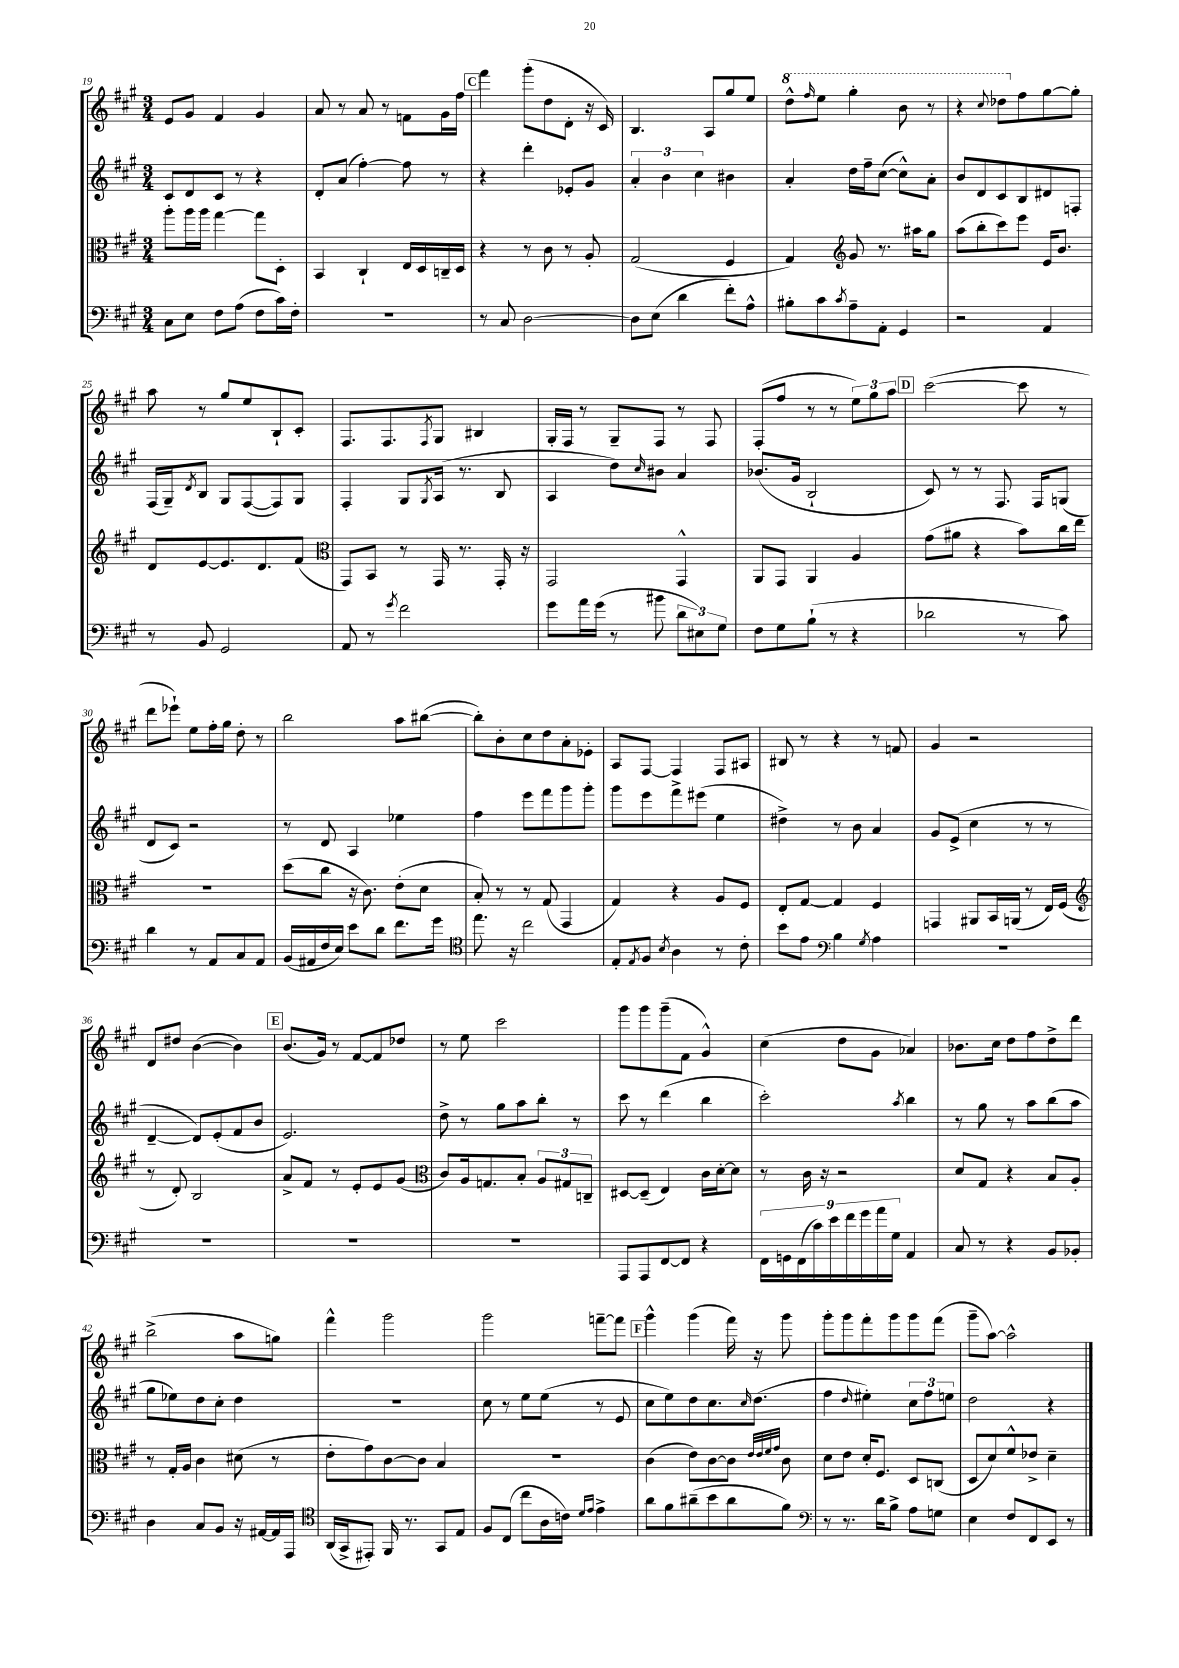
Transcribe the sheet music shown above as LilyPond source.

<<
\new StaffGroup <<
\new Staff = "s0" {
    \clef treble \key a \major \numericTimeSignature \time 3/4
    e'8 gis'8 fis'4 gis'4 |
    a'8 r8 a'8 r8 f'8 gis'16 fis''16 |
    \mark \markup { \box "C" } fis'''4 gis'''8-.( d''8 d'8-. r16 cis'16) |
    b4. a8 gis''8 e''8 |
    \ottava #1 d'''8-^ \grace { fis'''16 } e'''8 gis'''4-. b''8 r8 |
    r4 \appoggiatura { cis'''8 } des'''8 \ottava #0 fis''8 gis''8~ gis''8-. |
    a''8 r8 gis''8 e''8 b8-! cis'8-. |
    fis8. fis8. \acciaccatura { fis8 } gis8 bis4 |
    gis16-. fis16 r8 gis8-- fis8 r8 fis8 |
    fis8-.( fis''8 r8 r8 \tuplet 3/2 { e''8) gis''8 a''8 } |
    \mark \markup { \box "D" } cis'''2~( cis'''8 r8 |
    d'''8 ees'''8-!) e''8 fis''16-. gis''16 d''8-. r8 |
    b''2 a''8 bis''8~( |
    bis''8-.) b'8-. cis''8 d''8 a'8-. ees'8-. |
    a8 fis8~ fis4 fis8 ais8 |
    bis8 r8 r4 r8 f'8 |
    gis'4 r2 |
    d'8 dis''8 b'4~( b'4) |
    \mark \markup { \box "E" } b'8.( gis'16) r8 fis'8~ fis'8 des''8 |
    r8 e''8 cis'''2 |
    gis'''8 gis'''8 gis'''8--( fis'8 gis'4-^) |
    cis''4( d''8 gis'8 aes'4) |
    bes'8. cis''16 d''8 fis''8 d''8-> d'''8 |
    b''2->( a''8 g''8) |
    fis'''4-^ gis'''2 |
    gis'''2 f'''8~-- f'''8 |
    \mark \markup { \box "F" } gis'''4-^ gis'''4( fis'''16) r16 gis'''8 |
    gis'''8-. gis'''8 fis'''8-. gis'''8 gis'''8 fis'''8( |
    gis'''8-- a''8~) a''2-^ \bar "|." |
}
\new Staff = "s1" {
    \clef treble \key a \major \numericTimeSignature \time 3/4
    cis'8 d'8 cis'8 r8 r4 |
    d'8-. a'8( fis''4~-.) fis''8 r8 |
    \mark \markup { \box "C" } r4 d'''4-. ees'8-. gis'8 |
    \tuplet 3/2 { a'4-. b'4 cis''4 } bis'4 |
    a'4-. d''16 fis''16-- cis''8~( cis''8-^) a'8-. |
    b'8 d'8 cis'8 b8 dis'8 f8-. |
    fis16( gis16--) \acciaccatura { d'8 } b8 gis8 fis8~( fis8) gis8 |
    fis4-. gis8 \acciaccatura { gis8 } a16( r8. b8 |
    a4 d''8) \grace { cis''16 } bis'8 a'4 |
    bes'8.( gis'16 b2-! |
    \mark \markup { \box "D" } cis'8) r8 r8 fis8. fis16 g8( |
    d'8 cis'8) r2 |
    r8 d'8 a4 ees''4 |
    fis''4 e'''8 fis'''8 gis'''8 gis'''8-. |
    gis'''8 e'''8 fis'''8-> eis'''8( e''4 |
    dis''4->) r8 b'8 a'4 |
    gis'8 e'8->( cis''4 r8 r8 |
    d'4~-- d'8) e'8-.( fis'8 b'8 |
    \mark \markup { \box "E" } e'2.) |
    d''8-> r8 gis''8 a''8 b''8-. r8 |
    cis'''8 r8 d'''4( b''4 |
    cis'''2-.) \acciaccatura { a''8 } b''4 |
    r8 gis''8 r8 a''8 b''8( a''8 |
    gis''8 ees''8) d''8 cis''8-. d''4 |
    R2. |
    cis''8 r8 e''8 e''8( r8 e'8 |
    \mark \markup { \box "F" } cis''8 e''8) d''8 cis''8. \grace { cis''16 } d''8.( |
    fis''4 \grace { d''16 } eis''4-.) \tuplet 3/2 { cis''8 fis''8 e''8 } |
    d''2 r4 \bar "|." |
}
\new Staff = "s2" {
    \clef alto \key a \major \numericTimeSignature \time 3/4
    a''8-. a''16 a''16 gis''4~ gis''8 d8-. |
    b,4 cis4-! e16 d16 c16-- d16 |
    \mark \markup { \box "C" } r4 r8 cis'8 r8 a8-. |
    gis2( fis4 |
    gis4) \clef treble gis'8 r8. ais''16 gis''8 |
    a''8( b''8-. cis'''8) e'''8 e'16 b'8. |
    d'8 e'8~ e'8. d'8. fis'8( |
    \clef alto gis,8) b,8 r8 gis,16 r8. gis,16-. r16 |
    gis,2 gis,4-^ |
    a,8 gis,8 a,4 a4 |
    \mark \markup { \box "D" } gis'8( ais'8 r4 b'8) cis''16 e''16 |
    R2. |
    d''8( cis''8 r16 cis'8.) e'8-.( d'8 |
    b8-.) r8 r8 gis8( gis,4 |
    gis4) r4 a8 fis8 |
    e8-. gis8~ gis4 fis4 |
    g,4 ais,8 b,16 a,16( r8 e16) fis16( |
    \clef treble r8 d'8-.) b2 |
    \mark \markup { \box "E" } a'8-> fis'8 r8 e'8-. e'8 gis'8( |
    \clef alto cis'8) a16 g8. b8-. \tuplet 3/2 { a8 gis8 c8-- } |
    dis8~ dis8--( e4) cis'16 d'16~-. d'8 |
    r8 cis'16 r16 r2 |
    d'8 gis8 r4 b8 a8-. |
    r8 gis16-. a16 cis'4 dis'8( r8 |
    e'8-. gis'8) cis'8~ cis'8 b4 |
    R2. |
    \mark \markup { \box "F" } cis'4( e'8) cis'8~ cis'8 \grace { e'32 e'32 fis'32 gis'32 } cis'8 |
    d'8 e'8 d'16-. fis8. d8 c8( |
    d8 d'8) fis'8-^ ees'8-> d'4-- \bar "|." |
}
\new Staff = "s3" {
    \clef bass \key a \major \numericTimeSignature \time 3/4
    cis8 e8 fis8 a8( fis8 cis'16) fis16-. |
    R2. |
    \mark \markup { \box "C" } r8 cis8 d2~ |
    d8 e8( d'4 fis'8-.) a8-^ |
    bis8-. cis'8 \acciaccatura { cis'8 } a8-- a,8-. gis,4 |
    r2 a,4 |
    r8 b,8 gis,2 |
    a,8 r8 \acciaccatura { gis'8 } fis'2 |
    gis'8 a'16 gis'16( r8 bis'8 \tuplet 3/2 { d'8 eis8) gis8 } |
    fis8 gis8 b8-!( r8 r4 |
    \mark \markup { \box "D" } des'2 r8 cis'8) |
    d'4 r8 a,8 cis8 a,8 |
    b,16( ais,16 fis16 e16) e'8 d'8 fis'8. gis'16 |
    \clef tenor e''8. r16 cis''2 |
    e8-. \acciaccatura { e8 } fis8 \acciaccatura { b8 } a4 r8 cis'8-. |
    b'8 e'8 \clef bass b4 \acciaccatura { gis8 } a4 |
    R2. |
    R2. |
    \mark \markup { \box "E" } R2. |
    R2. |
    a,,8 a,,8 fis,8~ fis,8 r4 |
    \tuplet 9/8 { fis,16 g,16 fis,16( cis'16) e'16 fis'16 gis'16 a'16 gis16 } a,4 |
    cis8 r8 r4 b,8 bes,8-. |
    d4 cis8 b,8 r16 ais,16~ ais,16 a,,16 |
    \clef tenor a,16( gis,16-> eis,8-.) fis,16 r8. gis,8 e8 |
    fis8 cis8( cis''8 a16 c'16) \grace { d'16 e'16 } e'4-> |
    \mark \markup { \box "F" } a'8 fis'8 ais'8--( b'8 ais'8 fis'8) |
    \clef bass r8 r8. d'16 b8-> a8 g8 |
    e4 fis8 fis,8 e,8 r8 \bar "|." |
}
>>
>>
\layout { \context { \Score currentBarNumber = #19 } }
